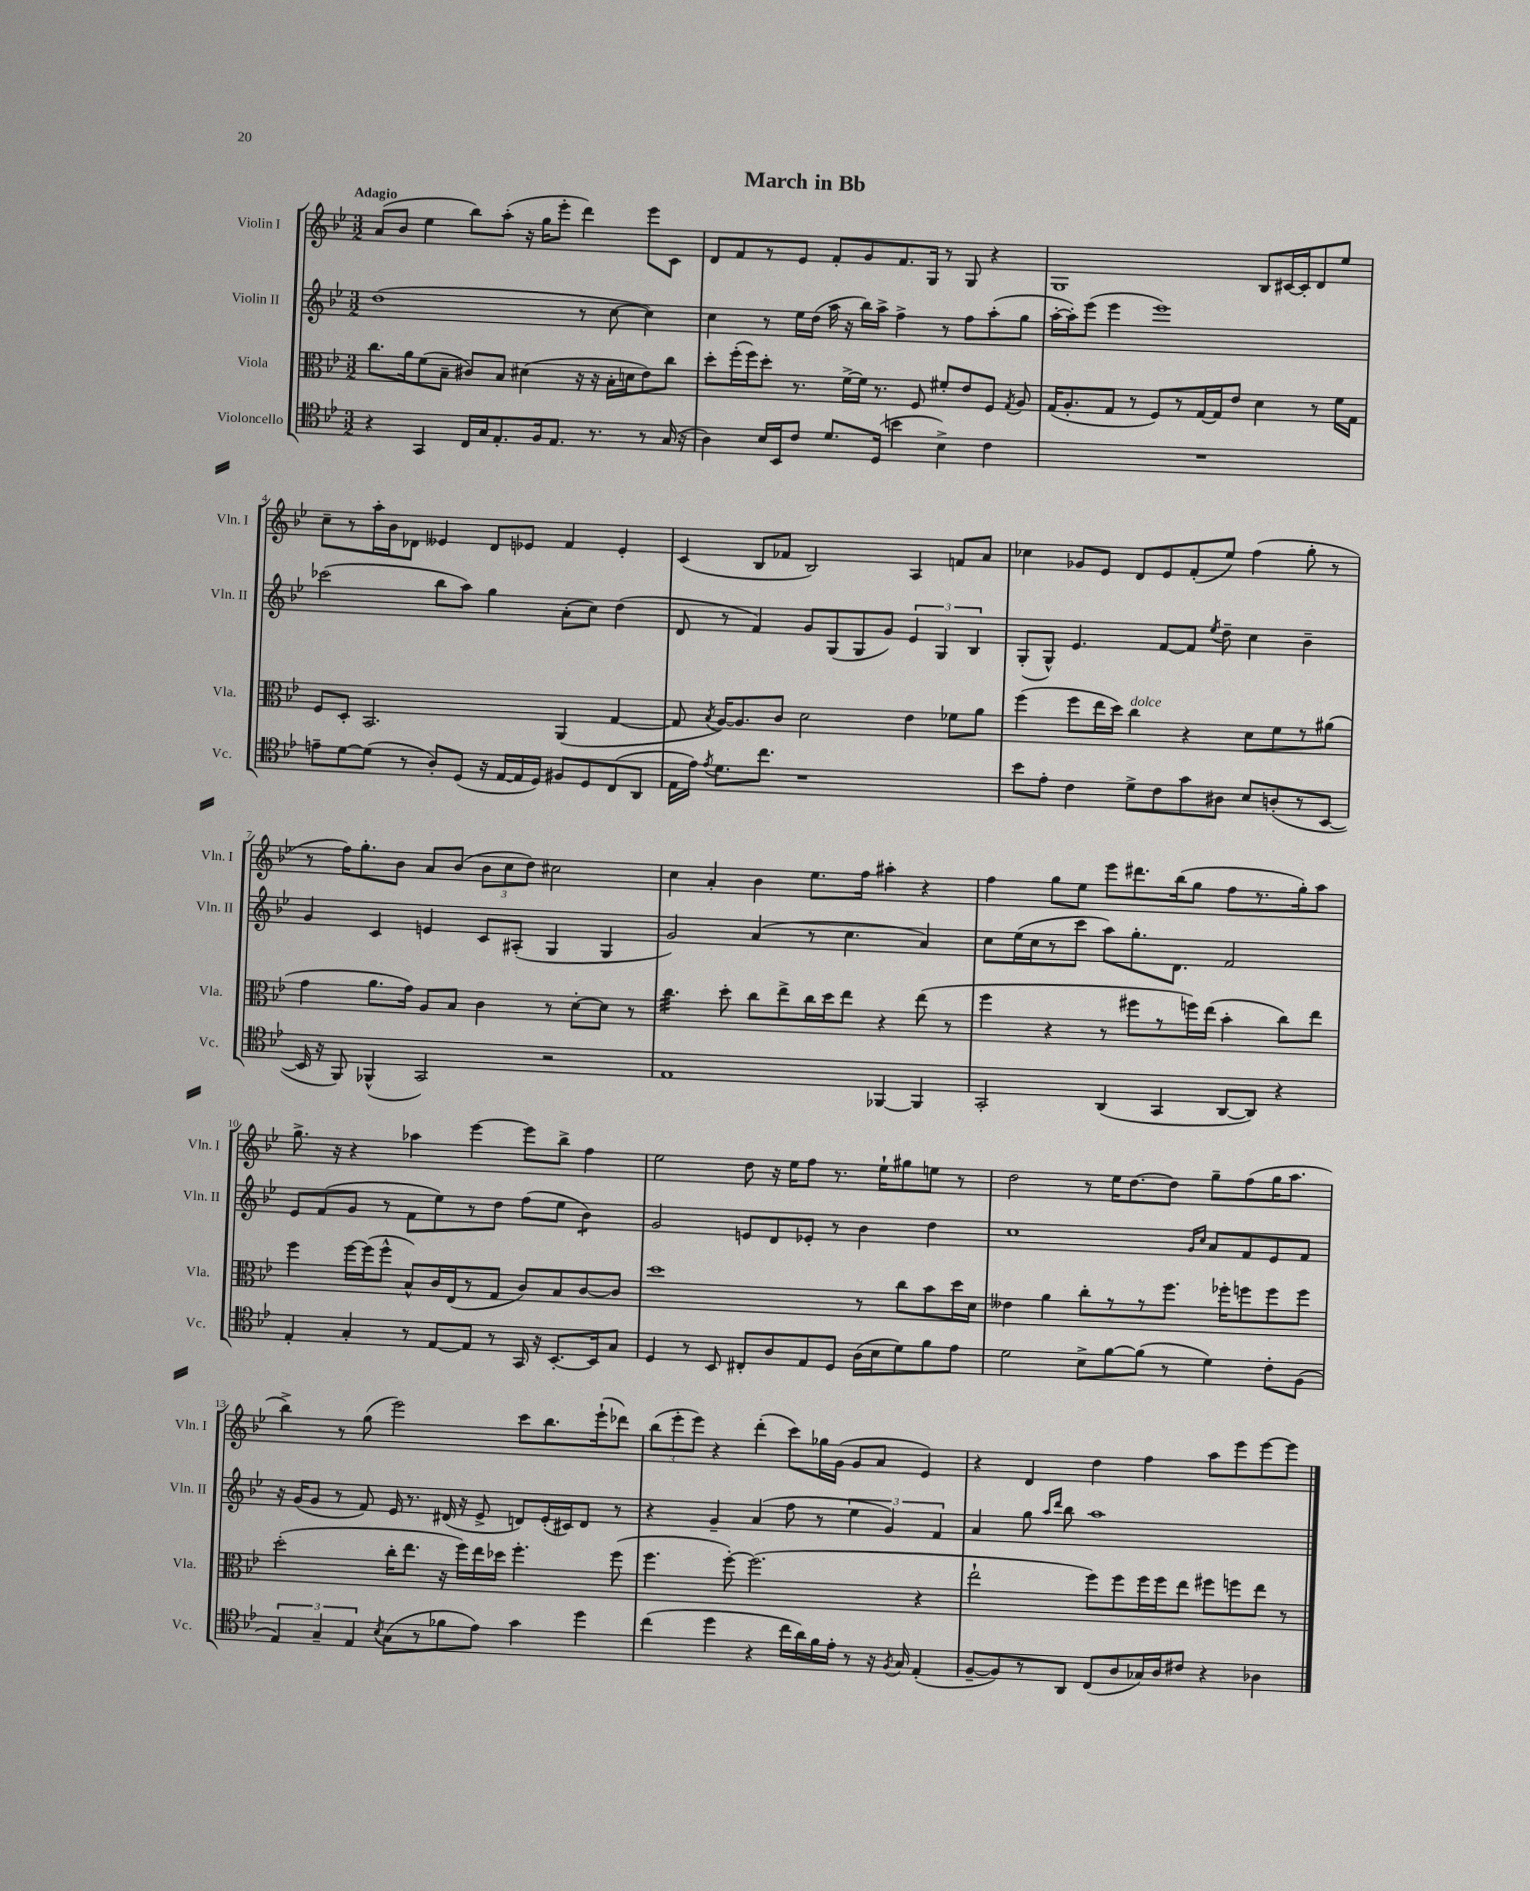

**kern	**kern	**kern	**kern
*staff4	*staff3	*staff2	*staff1
*clefC4	*clefC3	*clefG2	*clefG2
*k[b-e-]	*k[b-e-]	*k[b-e-]	*k[b-e-]
*M3/2	*M3/2	*M3/2	*M3/2
4r	8.cc	(1dd	(8a
.	.	.	8b-
.	16a	.	.
4GG	(8f	.	4ee-
.	8B-~	.	.
16C	8c#)	.	8bb-)
16G	.	.	.
8.E-'	8B-	.	(8aa'
.	(4d#	.	16r
16F	.	.	16gg
8.E-	.	.	8eee-'
.	16r	8r	4ddd)
8.r	16r	.	.
.	16B-'	[8cc	.
.	16d	.	.
8r	8e-)	4cc])	8eee-
(16G	8cc	.	8c
16r	.	.	.
=	=	=	=
4A)	8dd'	4cc	8d
.	(16ff'	.	8f
.	16ff)	.	.
16B-	8dd'	8r	8r
16BB-	.	.	.
8c	8.r	16ee-	8e-
.	.	(16dd	.
8.d	.	16aa	8f'
.	[16f^	16r	.
.	16f]	16bb-)	8g
(16D	8.r	16aa^	.
4b	.	4ff^	8.f
.	8F	.	.
.	.	.	16G
4B-^)	8f#'	8r	8r
.	8e-	8ff	8G
4c	8F	(8aa'	4r
.	8qG	.	.
.	8A	8gg	.
=	=	=	=
1.r	(16G	[16aa'	1G
.	8.A'	16aa'])	.
.	.	(8eee-	.
.	8G	4eee-	.
.	8r	.	.
.	8F)	1eee-)	.
.	8r	.	.
.	[16G	.	.
.	16G]	.	.
.	8e-	.	.
.	4d	.	8B-
.	.	.	[16c#
.	.	.	16c#']
.	8r	.	8d
.	16f	.	8ee-
.	16G	.	.
=	=	=	=
8e~	8F	(2ccc-	8cc~
[8d	8D'	.	8r
(8d]	2.BB-	.	16aa'
.	.	.	16b-
8r	.	.	8d-
8A')	.	8bb-	4e--
(8D	.	8aa)	.
16r	.	4gg	8d-
[16E-	.	.	.
16E-]	.	.	8e-
16D)	.	.	.
8F#	(4AA	(8a'	4f
8D	.	8cc)	.
(8C	[4G	(4dd	4e-'
8AA	.	.	.
=	=	=	=
16E-	8G]	8d	(4c
16e-)	.	.	.
8qe-	8qB-	.	.
8.d	[16A)	8r	.
.	8.A]	.	.
.	.	4f)	8B-
8.cc	.	.	.
.	8c	.	8f-
1r	2d	8g	2B-)
.	.	(8G	.
.	.	8G	.
.	.	8g)	.
.	4e-	6e-	4A
.	.	6G	.
.	8f-	.	8f
.	.	6B-	.
.	8a	.	8a
=	=	=	=
8b-	(4ff	(8G'	4cc-
8e-'	.	8G^^)	.
4c	8ff	4.e-	8g-
.	16ee-	.	8e-
.	16dd)	.	.
8d^	4cc	.	8d
8c	.	[8f	8e-
8g	4r	8f]	(8f'
.	.	8qee-	.
8A#	.	8dd~	8ee-)
8B-	8d	4cc	(4ff
(8A'	8f	.	.
8r	8r	4b-~	8gg'
[8BB-	(8a#	.	8r
=	=	=	=
16BB-]	4g	4g	8r
16r	.	.	.
8FF)	.	.	16ff)
.	.	.	8.gg'
(4FF-^^	8.a	4c	.
.	.	.	8b-
.	16g)	.	.
2GG)	8A	4e	8a
.	8B-	.	(8b-
.	4c	8c	12b-
.	.	.	12cc
.	.	(8A#'	.
.	.	.	12dd)
2r	8r	4G	2cc#
.	[8d'	.	.
.	8d]	4G	.
.	8r	.	.
=	=	=	=
1E-	4.cc	2g)	4cc
.	.	.	4a'
.	8dd'	.	.
.	8cc	(4a	4b-
.	8ee-^	.	.
.	16cc	8r	8.ee-
.	16dd	.	.
.	8ee-	4.cc	.
.	.	.	16ff
[4FF-	4r	.	4aa#'
4FF-]	(8ee-	4a)	4r
.	8r	.	.
=	=	=	=
2GG'	4ff	8cc	4ff
.	.	(16ee-	.
.	.	16cc	.
.	4r	8r	8gg
.	.	8ccc	8ee-
(4AA	8r	8aa)	8eee-
.	8ff#	8.gg'	8.ddd#
4GG	8r	.	.
.	.	8.d	(16bb-
.	16ff)	.	8gg
.	(16ee-	.	.
[8AA	4b-'	2f	8ff
8AA])	.	.	8.r
4r	8cc)	.	.
.	.	.	16gg')
.	8ee-	.	8aa
=	=	=	=
4E-'	4ff	8e-	8.gg^
.	.	(8f	.
.	.	.	16r
4G'	[16ff	8g	4r
.	(16ff]	.	.
.	8ff^^	8r	.
8r	8B-^^)	8f	4aa-
[8E-	16c	8ee-)	.
.	(16E-	.	.
8E-]	8r	8r	[4eee-
8r	8G	8dd	.
16GG	8c)	(8ff	8eee-]
16r	.	.	.
[8.BB-'	8B-	8ee-	8bb-^
.	[8c	4b-)	4ff
16BB-]	.	.	.
8G	8c]	.	.
=	=	=	=
4D	1dd	2g	2ee-
8r	.	.	.
8BB-	.	.	.
8C#'	.	8e	8dd
8A	.	8d	16r
.	.	.	16ee-
8E-	.	8e-'	8ff
8D	.	8r	8.r
(16A	8r	4b-	.
16B-	.	.	16ee-`
8d)	8cc	.	8gg#
8f	8b-	4dd	8ee
8e-	16dd	.	8r
.	16d	.	.
=	=	=	=
2d	4e--	1cc	2dd
.	4a	.	.
8B-^	8cc'	.	8r
[8f	8r	.	16ee-
.	.	.	[8.dd
(8f]	8r	.	.
8r	8.ff	.	8dd]
.	.	16qqg	.
.	.	16qqcc	.
4d)	.	8a	8gg~
.	16ff-'	.	.
.	8ff	8f	(8ff
8c'	8ff	8e-	16gg
.	.	.	8.aa
(8F	8ff	8f	.
=	=	=	=
6E-)	(2dd'	16r	4bb-^)
.	.	(16g	.
.	.	8g	.
6G~	.	.	.
.	.	8r	8r
6E-	.	.	.
.	.	8f)	(8gg
8qB-	.	.	.
(8G	16cc'	16e-	2eee-)
.	8.ee-	8.r	.
8r	.	.	.
8f-	16r	(16d#	.
.	16ff)	16r	.
8e-)	16ee-	8e-^	.
.	16dd-	.	.
4g	4.ff'	8d)	8ccc
.	.	(16e-'	8.bb-
.	.	16c#)	.
4dd	.	8d	.
.	.	.	(16eee-`
.	(8ff	8r	8ddd-)
=	=	=	=
(4cc	4.ff	4r	(12bb-
.	.	.	12eee-'
.	.	.	12eee-)
4dd	.	4g~	4r
.	[8ff')	.	.
4r	(2.ff]	(4a	(4ddd'
16cc	.	8ff	8ccc)
16a)	.	.	.
16f	.	8r	16gg-
16e-'	.	.	(16g
8r	.	6ee-	8g
16r	.	.	8a
.	.	6g)	.
8qF	.	.	.
16G	.	.	.
(4E-'	4r	.	4e-)
.	.	6f	.
=	=	=	=
[8F~	2ee-`	4a	4r
8F])	.	.	.
8r	.	8gg	4d
.	.	16qqaa	.
.	.	16qqddd	.
8AA	.	8bb-	.
(8C	8ff)	1aa	4dd
8A	8ff	.	.
16G-)	16ff	.	4ff
16A	16ff	.	.
8c#	8ee-	.	.
4r	8ff#	.	8aa
.	8ff	.	8eee-
4A-	8ee-	.	[8eee-
.	8r	.	8eee-]
==	==	==	==
*-	*-	*-	*-
